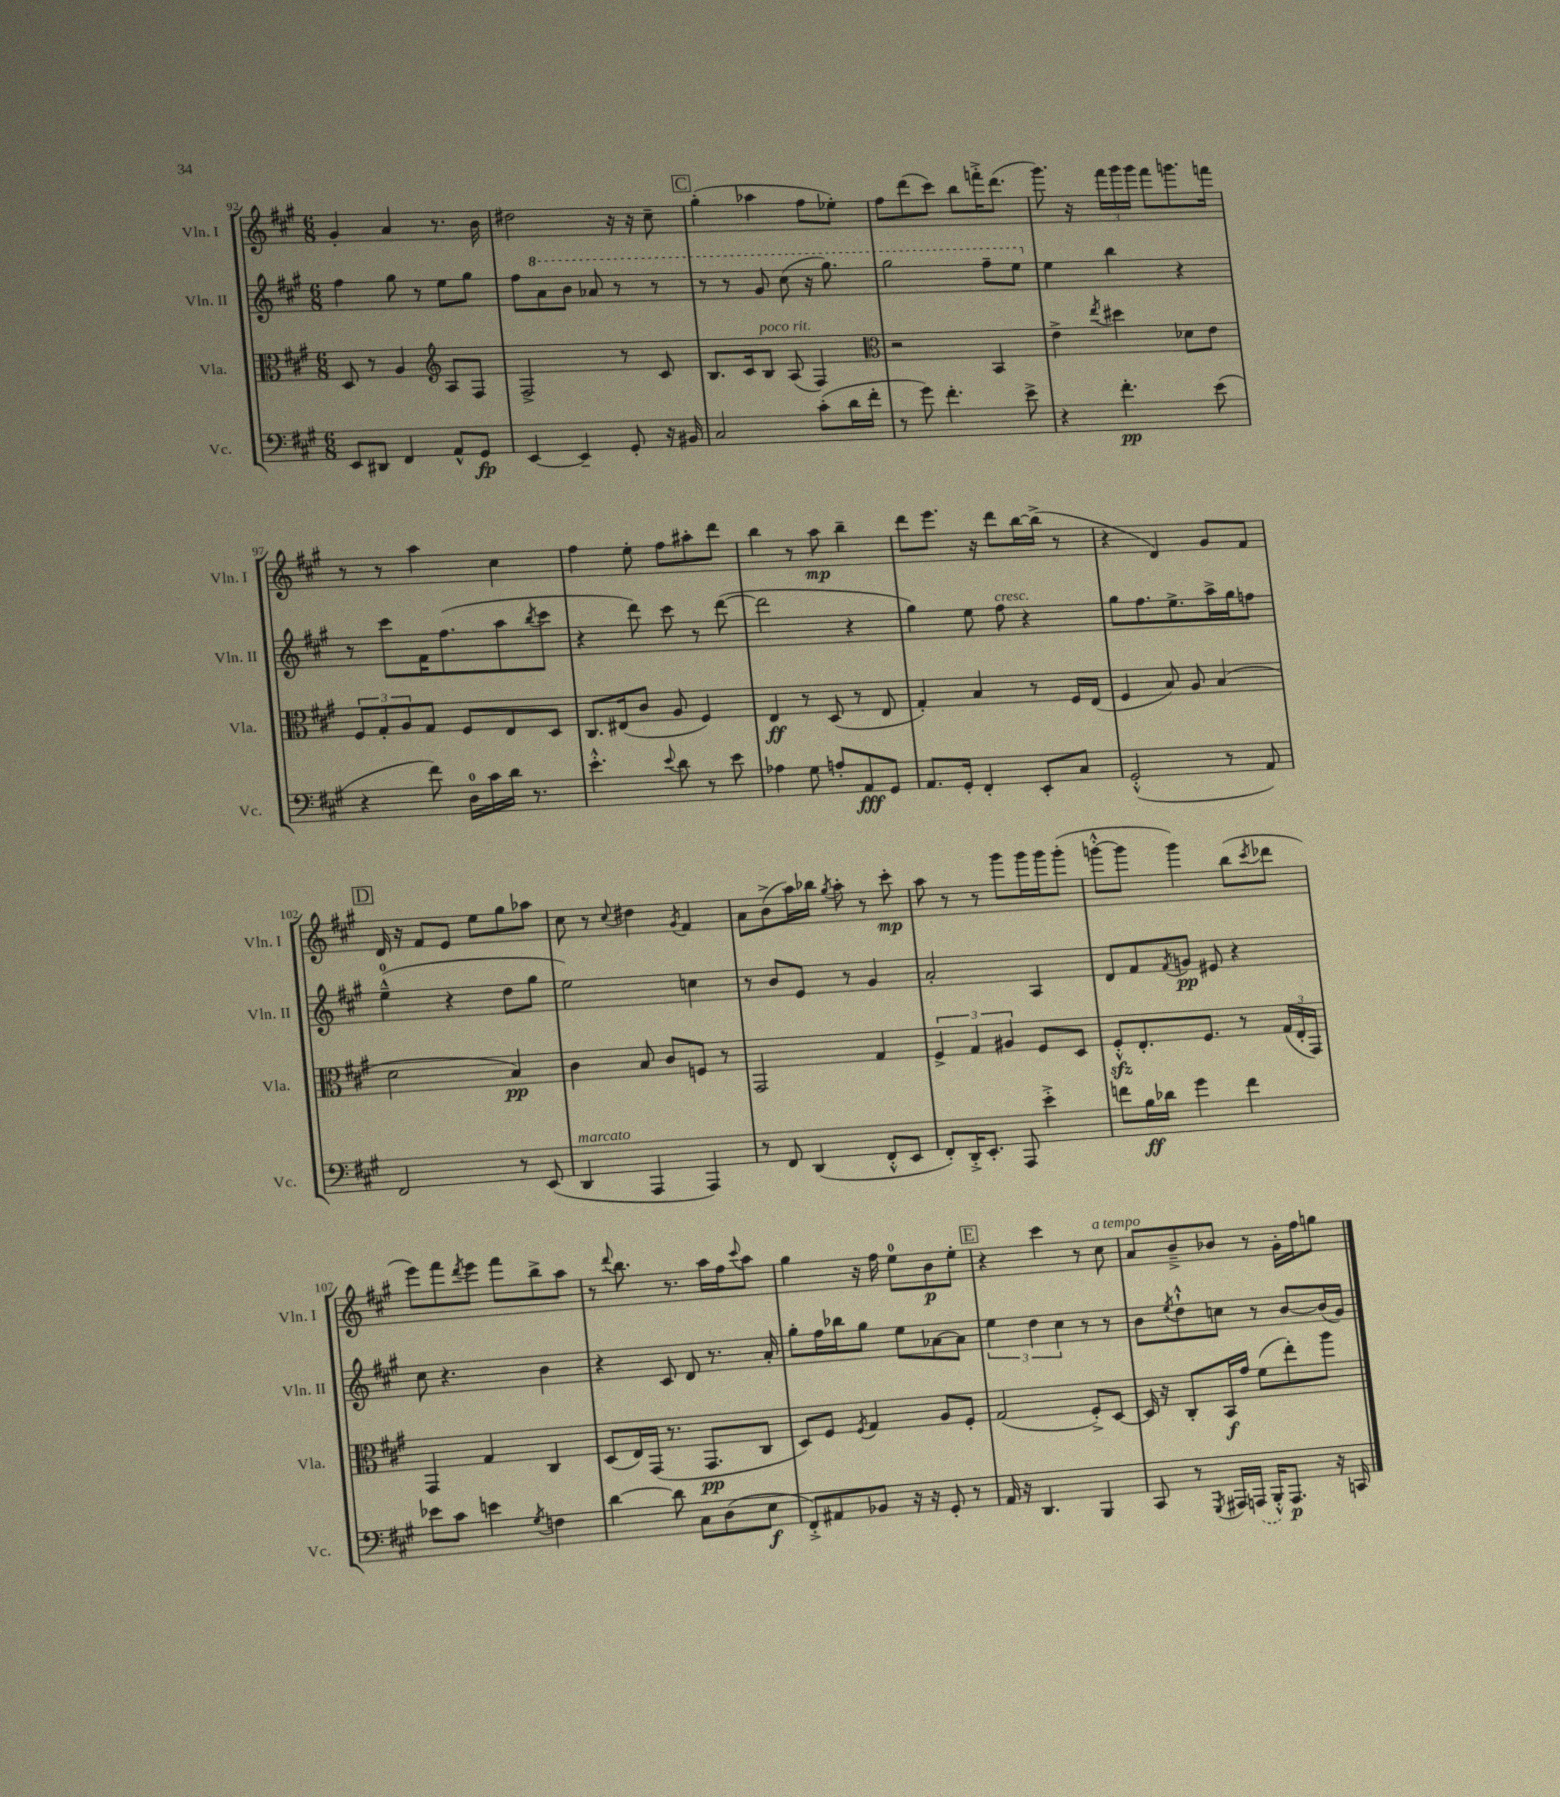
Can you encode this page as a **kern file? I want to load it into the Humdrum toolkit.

**kern	**dynam	**kern	**dynam	**kern	**dynam	**kern	**dynam
*part4	*part4	*part3	*part3	*part2	*part2	*part1	*part1
*staff4	*staff4	*staff3	*staff3	*staff2	*staff2	*staff1	*staff1
*I"Vc.	*	*I"Vla.	*	*I"Vln. II	*	*I"Vln. I	*
*I'Vc.	*	*I'Vla.	*	*I'Vln. II	*	*I'Vln. I	*
*clefF4	*	*clefC3	*	*clefG2	*	*clefG2	*
*k[f#c#g#]	*	*k[f#c#g#]	*	*k[f#c#g#]	*	*k[f#c#g#]	*
*M6/8	*	*M6/8	*	*M6/8	*	*M6/8	*
=92	=92	=92	=92	=92	=92	=92	=92
8EE/L	.	8D/	.	4ff#\	.	4g#'/	.
8DD#X/J	.	8r	.	.	.	.	.
4FF#/	.	4A/	.	8gg#\	.	4a/	.
.	.	.	.	8r	.	.	.
*	*	*clefG2	*	*	*	*	*
8AA^^/L	.	8A/L	.	8ee\L	.	8.r	.
8GG#/J	fp	8F#/J	.	8gg#\J	.	.	.
.	.	.	.	.	.	16b\	.
=93	=93	=93	=93	=93	=93	=93	=93
[4EE/	.	2F#^/	.	8ff#\L	.	2dd#X\	.
*	*	*	*	*8va	*	*	*
.	.	.	.	8aa\	.	.	.
4EE~/]	.	.	.	8bb\J	.	.	.
.	.	.	.	8aa-X/	.	.	.
8GG#'/	.	8r	.	8r	.	16r	.
.	.	.	.	.	.	16r	.
16r	.	8c#/	.	8r	.	8cc#~\	.
16BB#X/	.	.	.	.	.	.	.
!!LO:REH:place=s1:t=C
=94	=94	=94	=94	=94	=94	=94	=94
2C#/	.	8.B/L	.	8r	.	(4gg#'\	.
.	.	.	.	8r	.	.	.
.	.	16c#/k	.	.	.	.	.
!	!	!LO:TX:a:i:t=poco rit.	!	!	!	!	!
.	.	8B/J	.	8gg#/	.	4aa-X\	.
.	.	(8A/	.	(8ccc#\	.	.	.
(8c#'\L	.	4F#/)	.	16r	.	8ff#\L	.
.	.	.	.	8.ggg#\)	.	.	.
16d\L	.	.	.	.	.	8ee-X'\J)	.
16f#'\JJ	.	.	.	.	.	.	.
=95	=95	=95	=95	=95	=95	=95	=95
*	*	*clefC3	*	*	*	*	*
8r	.	2r	.	2ggg#\	.	8ff#\L	.
8g#\)	.	.	.	.	.	(8ddd\	.
4.f#'\	.	.	.	.	.	8ccc#\J)	.
.	.	.	.	.	.	8bb\L	.
.	.	4BB/	.	8fff#~\L	.	16fffn'^\K	.
.	.	.	.	.	.	(8.ddd\J	.
8e^\	.	.	.	8eee\J	.	.	.
=96	=96	=96	=96	=96	=96	=96	=96
*	*	*	*	*X8va	*	*	*
4r	.	4e^\	.	4ee\	.	8.ggg#\)	.
.	.	.	.	.	.	16r	.
.	.	8qee/	.	.	.	.	.
4.f#'\	pp	4dd#X\	.	4bb\	.	24fff#\LL	.
.	.	.	.	.	.	24ggg#\	.
.	.	.	.	.	.	24ggg#\JJ	.
.	.	.	.	.	.	8fff#\L	.
.	.	8d-X\L	.	4r	.	8.gggn\	.
(8e\	.	8e\J	.	.	.	.	.
.	.	.	.	.	.	16fffn\Jk	.
!!LO:LB:g=z
=97	=97	=97	=97	=97	=97	=97	=97
4r	.	12F#/L	.	8r	.	8r	.
.	.	12G#'/	.	.	.	.	.
.	.	.	.	8ccc#\L	.	8r	.
.	.	12A/	.	.	.	.	.
8f#\)	.	8G#/J	.	16f#\K	.	4aa\	.
.	.	.	.	(8.ff#\	.	.	.
16D\LL	.	8F#/L	.	.	.	.	.
16c#\	.	.	.	.	.	.	.
16d\JJ	.	8E/	.	8aa\	.	4cc#\	.
8.r	.	.	.	.	.	.	.
.	.	.	.	8qbb/	.	.	.
.	.	8D/J	.	8ccc#\J	.	.	.
=98	=98	=98	=98	=98	=98	=98	=98
4.e'^^\	.	8.C#/L	.	4r	.	4ff#\	.
.	.	(16E#X/k	.	.	.	.	.
.	.	8c#/J	.	8ddd\)	.	8ee'\	.
8qqe/	.	.	.	.	.	.	.
8d\	.	8A/	.	8ccc#\	.	8ff#\L	.
8r	.	4F#/)	.	8r	.	8aa#X'\	.
8e\	.	.	.	([8ddd\	.	8ddd\J	.
=99	=99	=99	=99	=99	=99	=99	=99
4A-X\	.	4E/	ff	2ddd\]	.	4bb\	.
8G#\	.	8r	.	.	.	8r	.
8An'/L	.	(8D/	.	.	.	8aa\	mp
8AA/	fff	8r	.	4r	.	4bb~\	.
8GG#/J	.	8E/	.	.	.	.	.
=100	=100	=100	=100	=100	=100	=100	=100
8.AA/L	.	4G#'/)	.	4gg#\)	.	8ddd\L	.
.	.	.	.	.	.	8.eee\J	.
16GG#'/Jk	.	.	.	.	.	.	.
4FF#'/	.	4B/	.	8ee\	.	.	.
.	.	.	.	.	.	16r	.
!	!	!	!	!LO:TX:a:i:t=cresc.	!	!	!
.	.	.	.	8ff#\	.	8ddd\L	.
8EE'/L	.	8r	.	4r	.	[16bb\L	.
.	.	.	.	.	.	(16bb^\JJ]	.
8C#/J	.	16F#/LL	.	.	.	8r	.
.	.	(16E/JJ	.	.	.	.	.
=101	=101	=101	=101	=101	=101	=101	=101
(2GG#'^^/	.	4F#/	.	8gg#\L	.	4r	.
.	.	.	.	8.ff#\	.	.	.
.	.	8B/)	.	.	.	4d/)	.
.	.	.	.	8.ee^\	.	.	.
.	.	8A/	.	.	.	.	.
8r	.	(4B/	.	16aa^\L	.	8g#/L	.
.	.	.	.	16gg#\J	.	.	.
8AA/)	.	.	.	8ffn\J	.	8f#/J	.
!!LO:LB:g=z
!!LO:REH:place=s1:t=D
=102	=102	=102	=102	=102	=102	=102	=102
2FF#/	.	2d\	.	(4ee~^^\	.	16d/	.
.	.	.	.	.	.	16r	.
.	.	.	.	.	.	8f#/L	.
.	.	.	.	4r	.	8e/J	.
.	.	.	.	.	.	8ee\L	.
8r	.	4B/)	pp	8dd\L	.	8gg#\	.
(8EE/	.	.	.	8gg#\J	.	8aa-X\J	.
=103	=103	=103	=103	=103	=103	=103	=103
!LO:TX:a:i:t=marcato	!	!	!	!	!	!	!
4DD/	.	4c#\	.	2ee\)	.	8cc#\	.
.	.	.	.	.	.	8r	.
.	.	.	.	.	.	8qqcc#/	.
4AAA/	.	8B/	.	.	.	4dd#X\	.
.	.	8c#/L	.	.	.	.	.
.	.	.	.	.	.	8qg#/	.
4AAA/)	.	8Fn/J	.	4ccn\	.	4f#/	.
.	.	8r	.	.	.	.	.
=104	=104	=104	=104	=104	=104	=104	=104
8r	.	2GG#/	.	8r	.	8a\L	.
8FF#/	.	.	.	8b/L	.	(8b^\	.
(4DD/	.	.	.	8e/J	.	16aa\L)	.
.	.	.	.	.	.	16bb-X\JJ	.
.	.	.	.	.	.	8qgg#/	.
.	.	.	.	8r	.	8aa'\	.
8FF#'^^/L	.	4G#/	.	4g#/	.	8r	.
8EE/J	.	.	.	.	.	8ccc#'\	mp
=105	=105	=105	=105	=105	=105	=105	=105
8FF#'/L)	.	6F#^/	.	2a'/	.	8aa\	.
16DD'^/K	.	.	.	.	.	8r	.
.	.	6G#/	.	.	.	.	.
8.EE'/J	.	.	.	.	.	.	.
.	.	.	.	.	.	8r	.
.	.	6A#X/	.	.	.	.	.
8AAA/	.	.	.	.	.	8ggg#\L	.
4e'^\	.	8F#/L	.	4A/	.	16ggg#\L	.
.	.	.	.	.	.	16ggg#\J	.
.	.	8D/J	.	.	.	(8ggg#'\J	.
=106	=106	=106	=106	=106	=106	=106	=106
8fn\L	.	8F#zz'^^/L	.	8d/L	.	[8gggn'^^\L	.
16B\L	ff	8.E'/	.	8f#/	.	8ggg\J]	.
16d-X\JJ	.	.	.	.	.	.	.
.	.	.	.	8qf#/	.	.	.
4g#\	.	.	.	8gn/J	pp	4ggg\)	.
.	.	8.F#/J	.	.	.	.	.
.	.	.	.	8e#X/	.	.	.
4f\	.	8r	.	4r	.	(8bb\L	.
.	.	.	.	.	.	8qccc#/	.
.	.	(24G#/LL	.	.	.	8ddd-X\J	.
.	.	24E'/	.	.	.	.	.
.	.	24GG#/JJ)	.	.	.	.	.
!!LO:LB:g=z
=107	=107	=107	=107	=107	=107	=107	=107
8e-X\L	.	4GG#/	.	8cc#\	.	8eee\L)	.
8c#\J	.	.	.	4.r	.	8fff#\	.
.	.	.	.	.	.	8qddd/	.
4en\	.	4G#/	.	.	.	8eee\J	.
.	.	.	.	.	.	8fff#\L	.
8qG#/	.	.	.	.	.	.	.
4Fn\	.	4C#/	.	4b\	.	8bb^\	.
.	.	.	.	.	.	8aa\J	.
=108	=108	=108	=108	=108	=108	=108	=108
[4d\	.	(8D/L	.	4r	.	8r	.
.	.	.	.	.	.	8qqddd/	.
.	.	16E/L)	.	.	.	8.bb\	.
.	.	(16GG#/JJ	.	.	.	.	.
8d\]	.	8.r	.	8c#/	.	.	.
.	.	.	.	.	.	8.r	.
8C#\L	.	.	.	8d/	.	.	.
.	.	8.GG#/L	pp	.	.	.	.
(8D\	.	.	.	8.r	.	16aa\LL	.
.	.	.	.	.	.	16ff#\J	.
.	.	.	.	.	.	8qqccc#/	.
8E\J	f	8C#/J	.	.	.	8aa\J	.
.	.	.	.	16a'/	.	.	.
=109	=109	=109	=109	=109	=109	=109	=109
8FF#'^/L)	.	8D/L)	.	8gg#'\L	.	4gg#\	.
8AA#X/	.	8F#/J	.	16ff#\L	.	.	.
.	.	.	.	16bb-X\J	.	.	.
.	.	8qF#/	.	.	.	.	.
8BB-X/J	.	4G#/	.	8gg#\J	.	16r	.
.	.	.	.	.	.	16ff#\	.
16r	.	.	.	8ee\L	.	8ee\L	.
16r	.	.	.	.	.	.	.
8GG#'/	.	8A/L	.	[8a-X\	.	8b\	p
8r	.	8F#'/J	.	8a-\J]	.	8ee'\J	.
!!LO:REH:place=s1:t=E
=110	=110	=110	=110	=110	=110	=110	=110
16AA/	.	(2G#/	.	6ee\	.	4r	.
16r	.	.	.	.	.	.	.
4.DD/	.	.	.	.	.	.	.
.	.	.	.	6dd\	.	.	.
.	.	.	.	.	.	4ccc#\	.
.	.	.	.	6cc#\	.	.	.
4BBB/	.	8F#'^/L)	.	8r	.	8r	.
!	!	!	!	!	!	!LO:TX:a:i:t=a tempo	!
.	.	[8D/J	.	8r	.	8cc#\	.
=111	=111	=111	=111	=111	=111	=111	=111
8CC#/	.	16D/]	.	8b\L	.	8a/L	.
.	.	16r	.	.	.	.	.
.	.	.	.	8qee/	.	.	.
8r	.	8C#'/L	.	8dd`^^\	.	8b~^/	.
8qGGG#/	.	.	.	.	.	.	.
16AAA#X/LL	.	16BB/L	f	8ccn\J	.	8b-X/J	.
(16AAAn/JJ	.	16g#/JJ	.	.	.	.	.
16BBB'^^/KL)	.	(8f#\L	.	8r	.	8r	.
8.AAA/J	p	.	.	.	.	.	.
.	.	8ee'\)	.	[8b/L	.	16g#'\LL	.
.	.	.	.	.	.	16ff#\J	.
16r	.	8aa\J	.	(16b/L]	.	8ggn\J	.
16CCn/	.	.	.	16g#/JJ)	.	.	.
==	==	==	==	==	==	==	==
*-	*-	*-	*-	*-	*-	*-	*-
